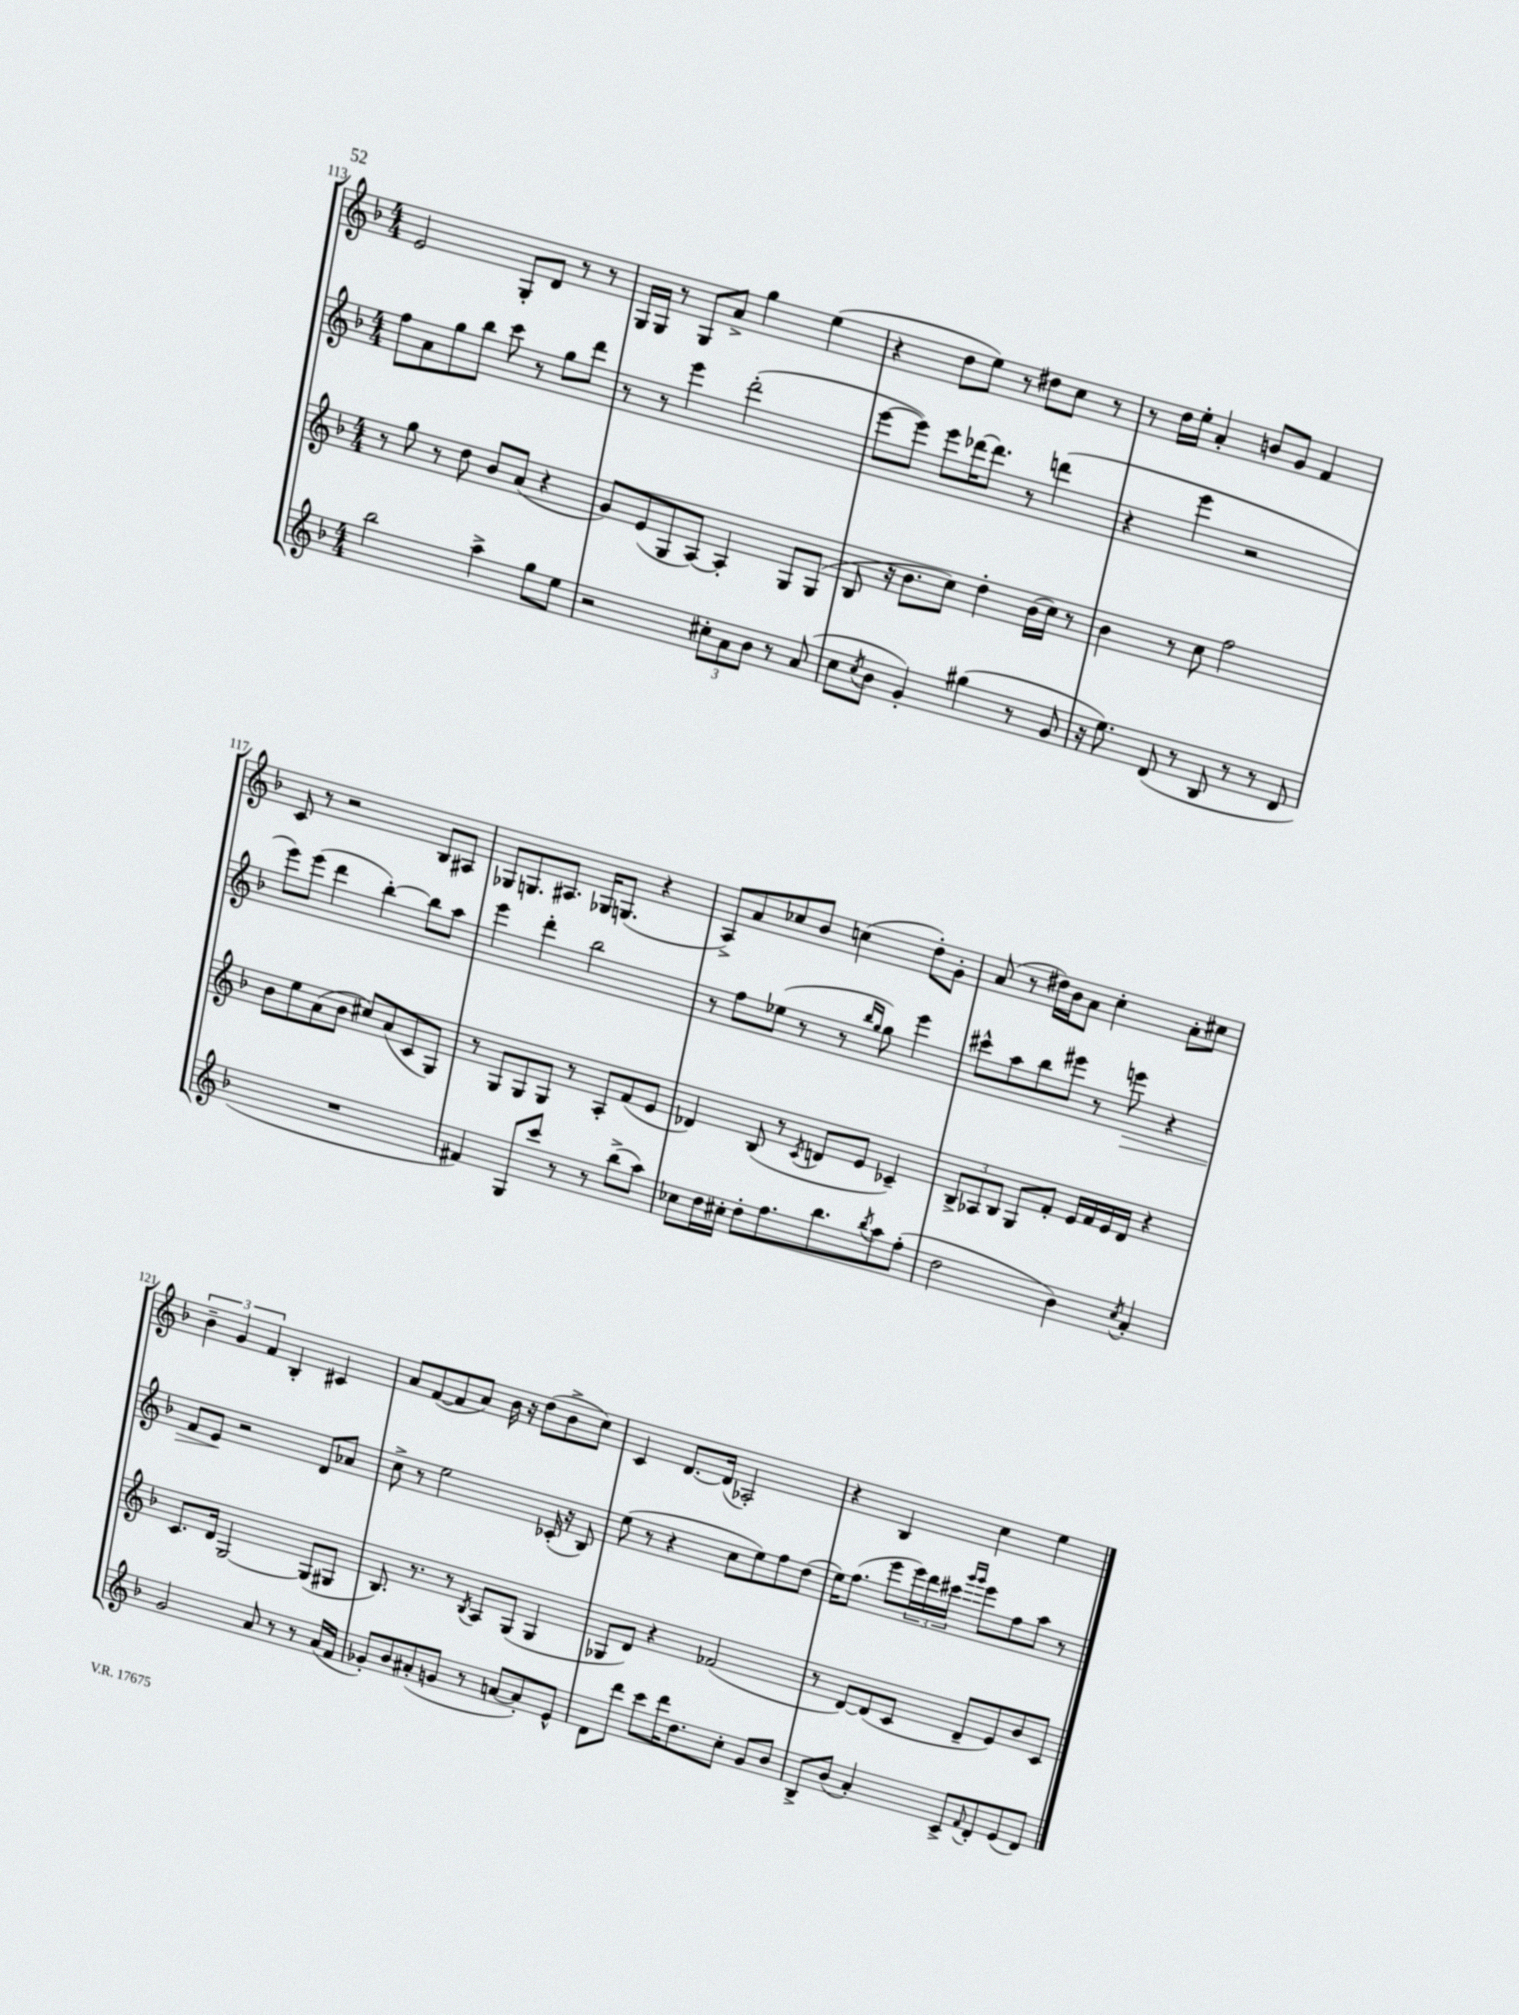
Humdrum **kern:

**kern	**kern	**kern	**kern
*staff4	*staff3	*staff2	*staff1
*clefG2	*clefG2	*clefG2	*clefG2
*k[b-]	*k[b-]	*k[b-]	*k[b-]
*M4/4	*M4/4	*M4/4	*M4/4
2bb-	8r	8ff	2e
.	8gg	8a	.
.	8r	8gg	.
.	8dd	8bb-	.
4aa^	8b-	8ccc	8G'
.	(8a	8r	8d
8gg	4r	8gg	8r
8ee	.	8ddd	8r
=	=	=	=
2r	8g)	8r	16G
.	.	.	16G
.	(8e	8r	8r
.	8G	4eee	8G
.	[8A)	.	8a^
12cc#'	4A']	(2ddd'	4gg
12a	.	.	.
12b-	.	.	.
8r	8G	.	(4ee
(8a	(8G	.	.
=	=	=	=
8cc	8B-	[8eee	4r
8qcc	.	.	.
8b-	16r	8eee])	.
.	8.b-	.	.
4g')	.	8eee	8dd
.	8cc)	[16ddd-	8ee)
.	.	8.ddd-]	.
(4gg#	4dd'	.	8r
.	.	8r	8dd#
8r	(16b-	(4ddd	8cc
.	16cc)	.	.
8g	8r	.	8r
=	=	=	=
16r	4b-	4r	8r
8.ee)	.	.	.
.	.	.	16dd
.	.	.	16ee'
(8d	8r	4eee	4a'
8r	8cc	.	.
8B-	2ff	2r	8b
8r	.	.	8g
8r	.	.	4f
8d	.	.	.
=	=	=	=
1r	8b-	8eee)	8c
.	8ee	(8eee	8r
.	(8a	4ddd	2r
.	8b-	.	.
.	8cc#)	[4bb-')	.
.	(8a	.	.
.	8c	8bb-]	8B-
.	8G)	8aa	8A#
=	=	=	=
4f#)	8r	4eee	8G-
.	8G	.	8.G
8G	8G	4ddd'	.
.	.	.	8.A#
8ccc	8G	.	.
8r	8r	2bb-	16G-
.	.	.	(8.G
8r	8A'	.	.
(8bb-^	(8f	.	4r
8aa)	8e	.	.
=	=	=	=
8cc-	4d-)	8r	8A^)
16dd	.	8ff	8a
16cc#'	.	.	.
8dd'	(8B-	(8ee-	8cc-
8.ff	8r	8r	8b-
.	8qc	.	.
.	8d	8r	(4cc
8.bb-	.	.	.
.	.	16qqbb-	.
.	.	16qqgg	.
.	8e	8gg)	.
8qbb-	.	.	.
8aa	4c-~)	4eee	8dd')
(8ff'	.	.	8g'
=	=	=	=
2dd	12B-^	8ccc#^^	(8a
.	12A-	.	.
.	.	8aa	8r
.	12B-	.	.
.	8G	8bb-	16dd#)
.	.	.	16b-
.	8f'	8eee#	8a
4b-)	16e	8r	4cc'
.	16f	.	.
.	16e	8eee	.
.	16d	.	.
8qcc	.	.	.
4a'	4r	4r	8a'
.	.	.	8cc#
=	=	=	=
2g	8.c	8f	6b-~
.	.	8e	.
.	.	.	6g
.	16d	.	.
.	[2G	2r	.
.	.	.	6f
8a	.	.	4B-'
8r	.	.	.
8r	(8G]	8d	4c#
(16a	8G#	8a-	.
16f	.	.	.
=	=	=	=
8g-')	8.B-)	8cc^	8a
8b-	.	8r	([8f
.	8.r	.	.
(8a#'	.	2ee	8f]
8g	8r	.	8a)
.	8qB-	.	.
8r	8A	.	16b-
.	.	.	16r
[8a	(8G	.	(8dd
8a'])	4G	(16c-'	8b-^
.	.	16r	.
8e^^	.	8B-)	8cc)
=	=	=	=
8d	8G-	(8ee	4c
8ddd	8d)	8r	.
8ccc	4r	4r	[8.d
16ddd	.	.	.
8.dd	.	.	(16d]
.	(2f-	8cc	2A-')
8cc'	.	8ee)	.
8g	.	8ff	.
8b-	.	(8dd	.
=	=	=	=
8B-^	8r	16ee)	4r
.	.	(8.ff	.
(8b-	[8d)	.	.
4a')	(8d]	8eee	4B-
.	8c	24eee)	.
.	.	24ddd	.
.	.	24ccc#	.
.	.	16qqggg	.
.	.	16qqggg	.
8c^	8d~	8eee	4cc
8qqf	.	.	.
8d'	8e)	8ff	.
(8e	8b-	8aa	4ee
8d)	8c	8r	.
==	==	==	==
*-	*-	*-	*-
